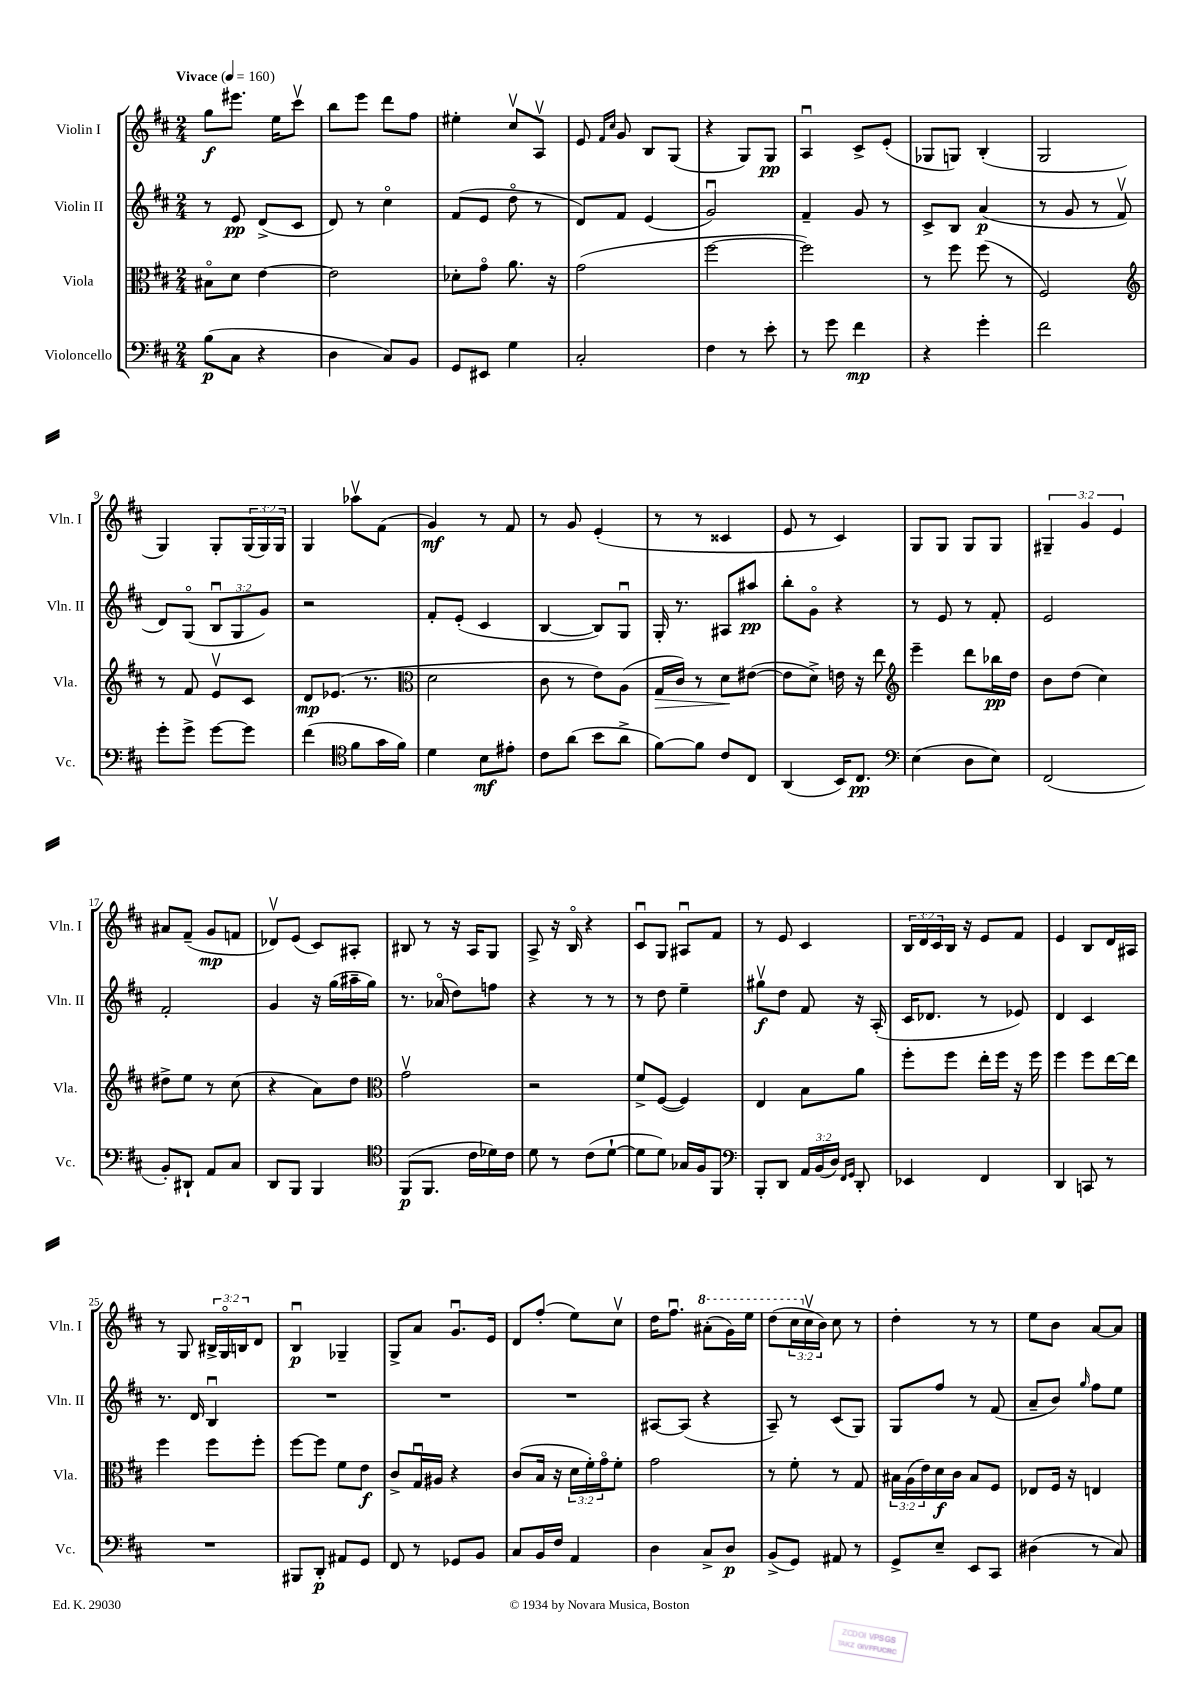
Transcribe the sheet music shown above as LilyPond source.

<<
\new StaffGroup <<
\new Staff = "s0" \with { instrumentName = "Violin I" shortInstrumentName = "Vln. I" } {
    \clef treble \key d \major \numericTimeSignature \time 2/4 \override Staff.TupletNumber.text = #tuplet-number::calc-fraction-text \tempo "Vivace" 4 = 160
    g''8\f eis'''8. e''16 cis'''8\upbow |
    b''8 e'''8 d'''8 fis''8 |
    eis''4-. cis''8\upbow a8\upbow |
    e'8 \grace { fis'16 cis''16 } g'8 b8 g8( |
    r4 g8) g8\pp |
    a4\downbow cis'8-> e'8-.( |
    ges8 g8) b4-.( |
    g2 |
    g4) g8-. \tuplet 3/2 { g16( g16) g16 } |
    g4 aes''8\upbow fis'8( |
    g'4\mf) r8 fis'8 |
    r8 g'8 e'4-.( |
    r8 r8 cisis'4 |
    e'8 r8 cis'4) |
    g8 g8 g8 g8 |
    \tuplet 3/2 { gis4-- g'4 e'4 } |
    ais'8 fis'8--( g'8\mp f'8 |
    des'8\upbow) e'8( cis'8) ais8-. |
    bis8 r8 r16 a16 g8 |
    a8-> r16 b16\flageolet r4 |
    cis'8\downbow g8 ais8\downbow fis'8 |
    r8 e'8 cis'4 |
    \tuplet 3/2 { b16 d'16 cis'16 } b16 r16 e'8 fis'8 |
    e'4 b8 d'16 ais16 |
    r8 g8 \tuplet 3/2 { bis16-> g16\flageolet b16 } d'8 |
    b4\downbow\p ges4-- |
    g8-> a'8 g'8.\downbow e'16 |
    d'8 fis''8-.( e''8) cis''8\upbow |
    d''16 fis''8.\downbow \ottava #1 ais''8-.( g''16) e'''16 |
    d'''8( \tuplet 3/2 { cis'''16 \ottava #0 cis''16\upbow b'16) } cis''8 r8 |
    d''4-. r8 r8 |
    e''8 b'8 a'8~ a'8 \bar "|." |
}
\new Staff = "s1" \with { instrumentName = "Violin II" shortInstrumentName = "Vln. II" } {
    \clef treble \key d \major \numericTimeSignature \time 2/4 \override Staff.TupletNumber.text = #tuplet-number::calc-fraction-text
    r8 e'8\pp d'8->( cis'8 |
    d'8) r8 cis''4\flageolet |
    fis'8( e'8 d''8\flageolet r8 |
    d'8) fis'8 e'4( |
    g'2\downbow) |
    fis'4-- g'8 r8 |
    cis'8-> b8 a'4\p( |
    r8 g'8 r8 fis'8\upbow |
    d'8) g8\flageolet( \tuplet 3/2 { b8\downbow g8 g'8) } |
    r2 |
    fis'8-. e'8-.( cis'4 |
    b4~ b8) g8\downbow |
    g16-. r8. ais8 ais''8\pp |
    b''8-. g'8\flageolet r4 |
    r8 e'8 r8 fis'8-. |
    e'2 |
    fis'2-. |
    g'4 r16 g''16( ais''16-- g''16) |
    r8. aes'16\flageolet( d''8) f''8 |
    r4 r8 r8 |
    r8 d''8 e''4-- |
    gis''8\upbow\f d''8 fis'8 r16 a16-.( |
    cis'16 des'8. r8 ees'8) |
    d'4 cis'4 |
    r8. d'16 b4\downbow |
    R2 |
    R2 |
    R2 |
    ais8~ ais8( r4 |
    a8--) r8 cis'8( g8) |
    g8 fis''8 r8 fis'8( |
    a'8-- b'8) \grace { g''16 } fis''8 e''8 \bar "|." |
}
\new Staff = "s2" \with { instrumentName = "Viola" shortInstrumentName = "Vla." } {
    \clef alto \key d \major \numericTimeSignature \time 2/4 \override Staff.TupletNumber.text = #tuplet-number::calc-fraction-text
    bis8\flageolet d'8 e'4~ |
    e'2 |
    des'8-. g'8\flageolet a'8. r16 |
    g'2( |
    fis''2~ |
    fis''2) |
    r8 fis''8 fis''8( r8 |
    fis2) |
    \clef treble r8 fis'8 e'8\upbow cis'8 |
    d'8\mp ees'8.( r8. |
    \clef alto d'2 |
    cis'8 r8 e'8) a8( |
    g16\> cis'16) r8 d'8\! eis'8~( |
    eis'8 d'8->) e'16 r16 e''8 |
    \clef treble e'''4-- d'''8 bes''16\pp d''16 |
    b'8 d''8( cis''4) |
    dis''8-> e''8 r8 cis''8( |
    r4 a'8) d''8 |
    \clef alto g'2\upbow |
    r2 |
    fis'8-> fis8~( fis4) |
    e4 b8 a'8 |
    fis''8-. fis''8 e''16-. fis''16 r16 fis''16 |
    fis''4 fis''8 e''16~ e''16 |
    fis''4 fis''8 fis''8-. |
    fis''8~ fis''8 fis'8 e'8\f |
    cis'8-> g16\downbow ais16 r4 |
    cis'8( b16 r16 \tuplet 3/2 { d'16 fis'16-.) g'16\flageolet } fis'8-. |
    g'2 |
    r8 fis'8-. r8 g8 |
    \tuplet 3/2 { bis16 a16( e'16) } d'16\f cis'16 bis8 fis8 |
    ees8 fis16 r16 e4 \bar "|." |
}
\new Staff = "s3" \with { instrumentName = "Violoncello" shortInstrumentName = "Vc." } {
    \clef bass \key d \major \numericTimeSignature \time 2/4 \override Staff.TupletNumber.text = #tuplet-number::calc-fraction-text
    b8\p( cis8 r4 |
    d4 cis8) b,8 |
    g,8 eis,8 g4 |
    cis2-. |
    fis4 r8 e'8-. |
    r8 g'8 fis'4\mp |
    r4 g'4-. |
    fis'2 |
    g'8-. g'8-> g'8~ g'8 |
    fis'4( \clef tenor fis'8 g'16 fis'16) |
    d'4 b8\mf eis'8-. |
    cis'8 a'8( b'8 a'8-> |
    fis'8~) fis'8 cis'8 cis8 |
    a,4( b,16) cis8.\pp |
    \clef bass e4( d8 e8) |
    fis,2( |
    b,8-.) dis,8-! a,8 cis8 |
    d,8 b,,8 b,,4 |
    \clef tenor fis,8\p( fis,8. cis'16 des'16) cis'16 |
    d'8 r8 cis'8( d'8~-! |
    d'8 d'8) ges16 fis16 fis,8 |
    \clef bass b,,8-. d,8 \tuplet 3/2 { a,16 b,16( d16) } \grace { fis,16 g,16 } d,8-. |
    ees,4 fis,4 |
    d,4 c,8 r8 |
    R2 |
    bis,,8 d,8-.\p ais,8 g,8 |
    fis,8 r8 ges,8 b,8 |
    cis8 b,16 fis16 a,4 |
    d4 cis8-> d8\p |
    b,8->( g,8) ais,8 r8 |
    g,8-> e8-- e,8 cis,8 |
    dis4( r8 cis8) \bar "|." |
}
>>
>>
